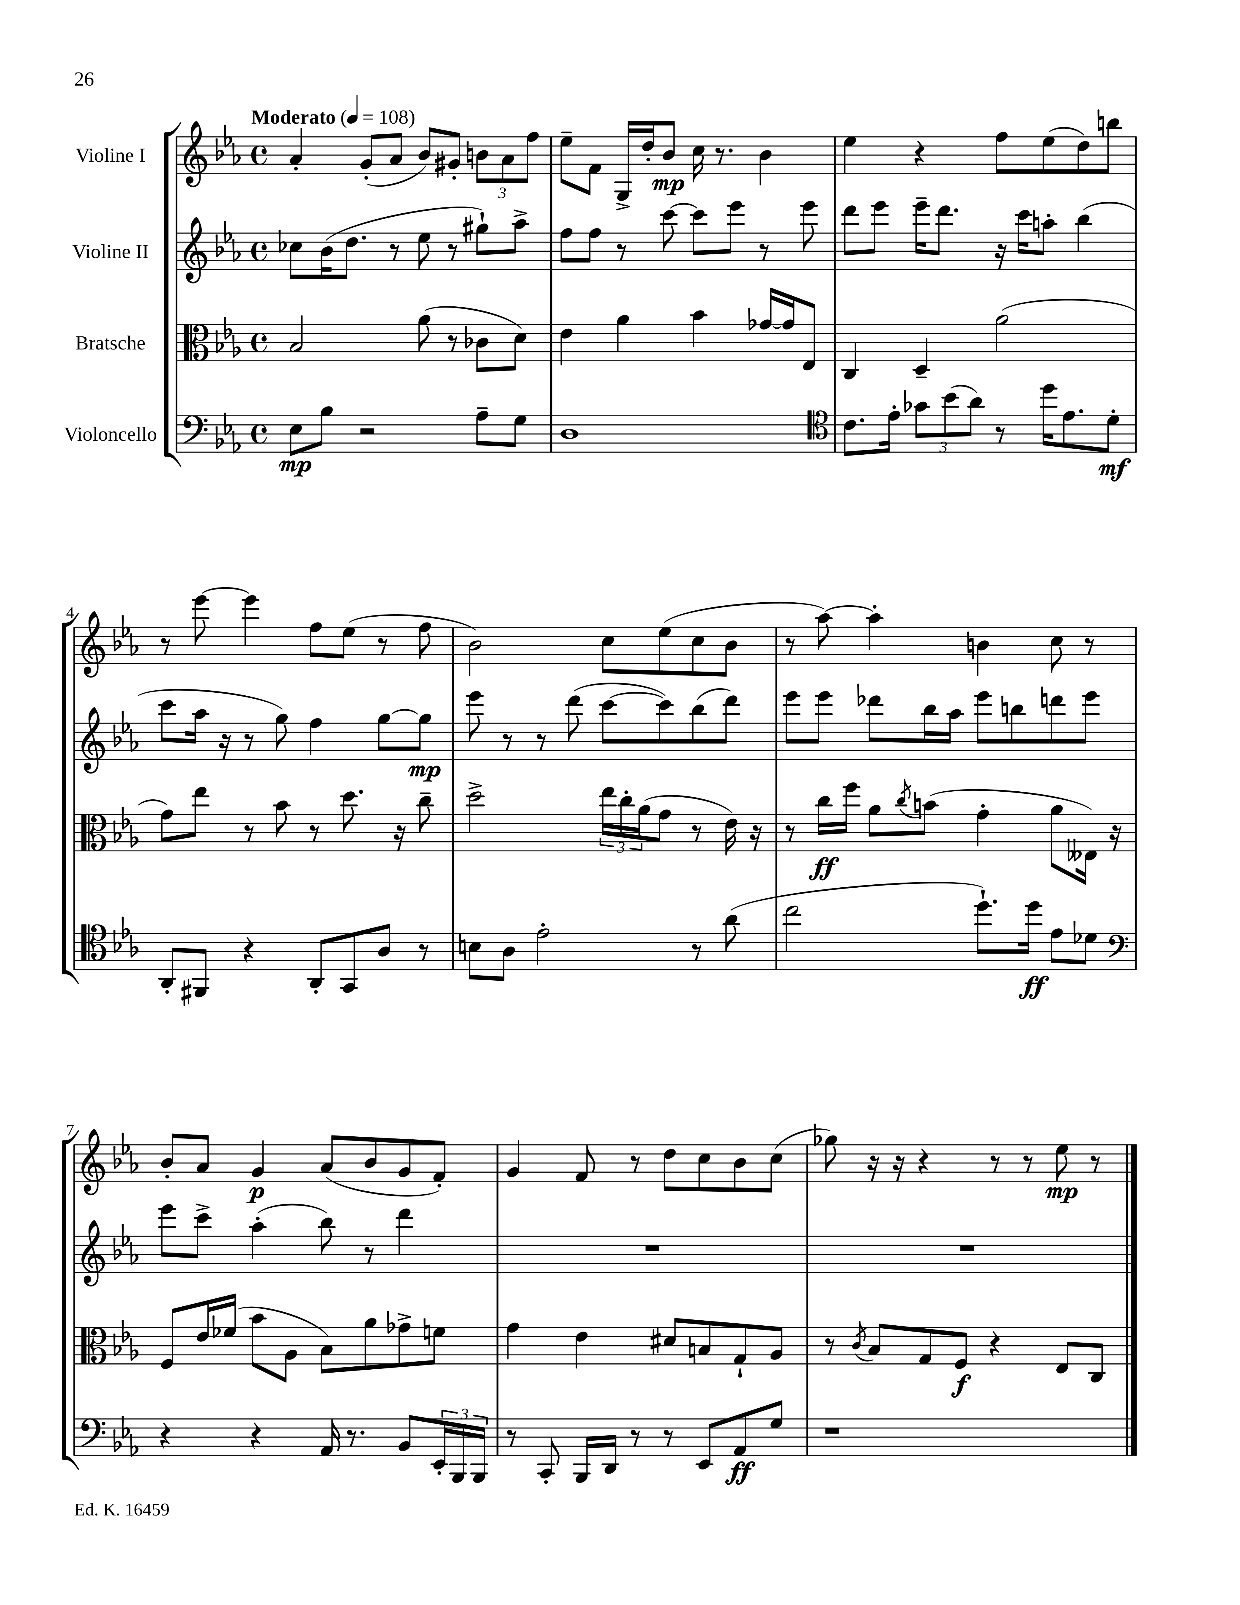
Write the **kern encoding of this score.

**kern	**kern	**kern	**kern
*staff4	*staff3	*staff2	*staff1
*clefF4	*clefC3	*clefG2	*clefG2
*k[b-e-a-]	*k[b-e-a-]	*k[b-e-a-]	*k[b-e-a-]
*M4/4	*M4/4	*M4/4	*M4/4
*met(c)	*met(c)	*met(c)	*met(c)
*MM108	*MM108	*MM108	*MM108
8E-	2B-	8cc-	4a-'
8B-	.	(16b-	.
.	.	8.dd	.
2r	.	.	(8g'
.	.	8r	8a-
.	(8a-	8ee-	8b-)
.	8r	8r	8g#'
8A-~	8c-	8gg#`)	12b
.	.	.	12a-
8G	8d)	8aa-^	.
.	.	.	12ff
=	=	=	=
1D	4e-	8ff	8ee-~
.	.	8ff	8f
.	4a-	8r	16G^
.	.	.	16dd'
.	.	[8ccc	8b-
.	4b-	8ccc]	16cc
.	.	.	8.r
.	.	8eee-	.
.	[16g-	8r	4b-
.	16g-]	.	.
.	8E-	8eee-	.
=	=	=	=
*clefC4	*	*	*
8.c	4C	8ddd	4ee-
.	.	8eee-	.
16e-'	.	.	.
12g-	4D~	16eee-~	4r
.	.	8.ddd	.
(12b-	.	.	.
12a-)	.	.	.
8r	(2a-	16r	8ff
.	.	16ccc	.
16dd	.	8aa'	(8ee-
8.e-	.	.	.
.	.	(4bb-	8dd)
8d'	.	.	8bb
=	=	=	=
8AA-'	8g)	8ccc	8r
8FF#	8ee-	16aa-	[8eee-
.	.	16r	.
4r	8r	8r	4eee-]
.	8b-	8gg)	.
8AA-'	8r	4ff	8ff
8GG	8.dd	.	(8ee-
8A-	.	[8gg	8r
.	16r	.	.
8r	8cc~	8gg]	8ff
=	=	=	=
8B	2dd^	8eee-	2b-)
8A-	.	8r	.
2e-'	.	8r	.
.	.	(8ddd	.
.	24ee-	[8ccc	8cc
.	24cc'	.	.
.	(24a-	.	.
.	8g	8ccc])	(8ee-
8r	8r	(8bb-	8cc
(8a-	16e-)	8ddd)	8b-
.	16r	.	.
=	=	=	=
2cc	8r	8eee-	8r
.	16cc	8eee-	[8aa-)
.	16ff	.	.
.	8a-	8ddd-	4aa-']
.	8qcc	.	.
.	(8b	16bb-	.
.	.	16aa-	.
8.dd`)	4g'	8eee-	4b
.	.	8bb	.
16dd	.	.	.
8e-	8a-	8ddd	8cc
8d-	16E--)	8eee-	8r
.	16r	.	.
=	=	=	=
*clefF4	*	*	*
4r	8F	8eee-	8b-'
.	16e-	8ccc^	8a-
.	(16f-	.	.
4r	8b-	(4aa-'	4g
.	8A-	.	.
16AA-	8B-)	8bb-)	(8a-
8.r	.	.	.
.	8a-	8r	8b-
8BB-	8g-^	4ddd	8g
24EE-'	8f	.	8f')
24BBB-	.	.	.
24BBB-	.	.	.
=	=	=	=
8r	4g	1r	4g
8CC'	.	.	.
16BBB-	4e-	.	8f
16DD	.	.	.
8r	.	.	8r
8r	8d#	.	8dd
8EE-	8B	.	8cc
8AA-	8G`	.	8b-
8G	8A-	.	(8cc
=	=	=	=
1r	8r	1r	8gg-)
.	8qc	.	.
.	8B-	.	16r
.	.	.	16r
.	8G	.	4r
.	8F	.	.
.	4r	.	8r
.	.	.	8r
.	8E-	.	8ee-
.	8C	.	8r
==	==	==	==
*-	*-	*-	*-
